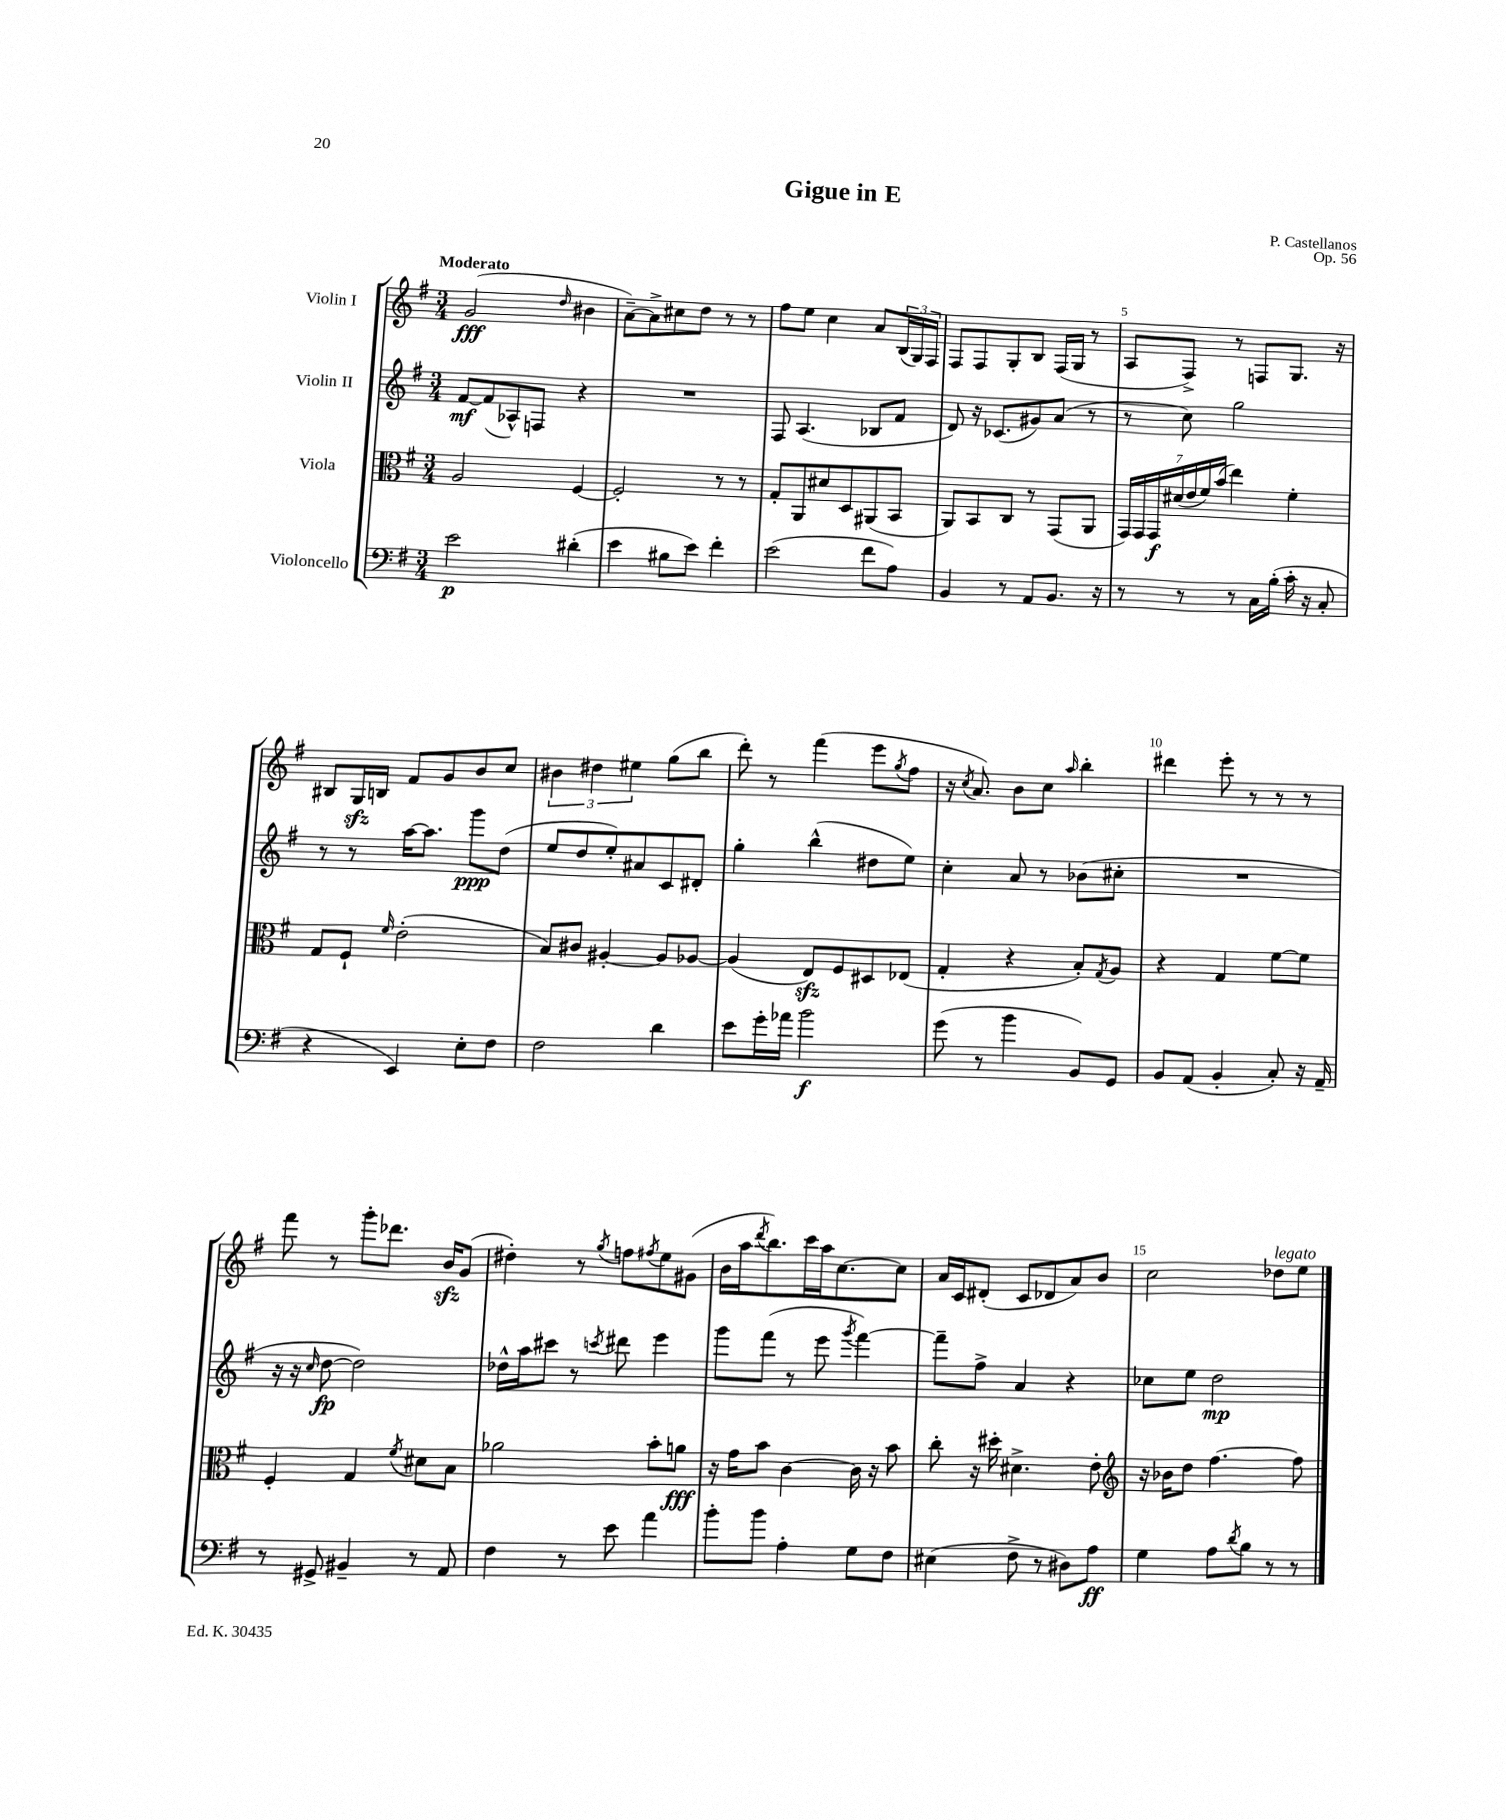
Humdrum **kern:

**kern	**kern	**kern	**kern
*staff4	*staff3	*staff2	*staff1
*clefF4	*clefC3	*clefG2	*clefG2
*k[f#]	*k[f#]	*k[f#]	*k[f#]
*M3/4	*M3/4	*M3/4	*M3/4
2e\	2A/	[8f#/L	(2g/
.	.	(8f#/]	.
.	.	8A-^^/)	.
.	.	8F/J	.
.	.	.	16qqdd/
(4d#'\	[4F#/	4r	4b#\
=	=	=	=
4e\	2F#'/]	2.r	[8a~\L)
.	.	.	8a^\]
8B#\L	.	.	8cc#\
8e\J)	.	.	8dd\J
4f#'\	8r	.	8r
.	8r	.	8r
=	=	=	=
(2e\	8G'/L	8F#/	8ff#\L
.	8AA/	(4.A/	8ee\J
.	8d#/	.	4cc\
.	8D/	.	.
8f#\L	(8AA#/	8B-/L	8a/L
8A\J)	8BB/J	8f#/J	(24B/L
.	.	.	24G/)
.	.	.	24F#/JJ
=	=	=	=
4BB/	8AA/L)	8d/)	8F#/L
.	8BB/	16r	8F#/
.	.	(8.c-/L	.
8r	8C/J	.	8G'/
8AA/L	8r	8g#/)	8B/J
8.BB/J	(8GG/L	(8a/J	(16F#/LL
.	.	.	16G/JJ
.	8AA/J	8r	8r
16r	.	.	.
=	=	=	=
8r	28GG/LL)	8r	8A/L
.	28GG/	.	.
.	28GG/	.	.
.	(28d#/	.	.
8r	.	8cc\)	8F#^/J)
.	28e/	.	.
.	28f#/)	.	.
.	(28b/JJ	.	.
8r	4ee\)	2gg\	8r
16C\LL	.	.	8F/L
(16B'\JJ	.	.	.
16c'\	4f#'\	.	8.G/J
16r	.	.	.
8C'/	.	.	.
.	.	.	16r
=	=	=	=
4r	8G/L	8r	8B#/L
.	8F#`/J	8r	16G/L
.	.	.	16B/JJ
.	16qqf#/	.	.
4EE/)	(2e'\	[16aa\LK	8f#/L
.	.	8.aa\]J	.
.	.	.	8g/
8E'\L	.	8ggg\L	8b/
8F#\J	.	(8dd\J	8cc/J
=	=	=	=
2F#\	8B/L)	8ee/L	6b#\
.	8c#/J	8dd/	.
.	.	.	6dd#\
.	[4A#'/	8ee'/)	.
.	.	.	6ee#\
.	.	8a#/	.
4d\	8A#/]L	8c/	(8gg\L
.	[8A-/J	8d#'/J	8bb\J
=	=	=	=
8e\L	(4A-/]	4gg'\	8ddd'\)
16g'\L	.	.	8r
16a-\JJ	.	.	.
2b\	8E/L)	(4bb^^\	(4fff#\
.	8F#/	.	.
.	8D#/	8dd#\L	8eee\L
.	.	.	8qgg/
.	(8E-/J	8ee\J)	8ff#\J
=	=	=	=
(8g\	4G'/	4cc'\	16r
.	.	.	8qcc/
.	.	.	8.a/)
8r	.	.	.
4b\	4r	8a/	8b\L
.	.	8r	8cc\J
.	.	.	16qqaa/
8BB/L)	8B'/L)	(8b-\L	4bb'\
.	8qG/	.	.
8GG/J	8A/J	8cc#'\J	.
=	=	=	=
8BB/L	4r	2.r	4ddd#\
(8AA/J	.	.	.
4BB'/	4G/	.	8eee'\
.	.	.	8r
8C'/)	[8f#\L	.	8r
16r	8f#\]J	.	8r
16AA~/	.	.	.
=	=	=	=
8r	4F#'/	16r	8fff#\
.	.	16r	.
.	.	16qqcc/	.
8GG#^/	.	[8dd\	8r
4BB#~/	4G/	2dd\])	8ggg'\L
.	.	.	8.ddd-\J
.	8qf#/	.	.
8r	8d#\L	.	.
.	.	.	16b/LK
8AA/	8B\J	.	(8g/J
=	=	=	=
4F#\	2a-\	16dd-^^\LL	4dd#'\)
.	.	16aa\J	.
.	.	8ccc#\J	.
8r	.	8r	8r
.	.	8qccc/	8qgg/
8e\	.	8ddd#\	8ff\L
.	.	.	8qff#/
4a\	8b'\L	4eee\	8ee\
.	8a\J	.	(8g#\J
=	=	=	=
8b'\L	16r	8ggg\L	16b\LL
.	16g\LK	.	16aa\J
.	.	.	8qddd/
8b\J	8b\J	(8fff#\J	8.bb\)
4A'\	[4c\	8r	.
.	.	.	16ccc\L
.	.	8eee\	16aa\J
.	.	.	[8.cc\
.	.	8qggg/	.
8G\L	16c\]	[4fff#\)	.
.	16r	.	.
8F#\J	8b\	.	8cc\]J
=	=	=	=
(4E#\	8cc'\	8fff#~\]L	16a/LL
.	.	.	16c/J
.	16r	8ff#^\J	(8d#'/J
.	16dd#'\	.	.
8F#^\	4.d#^\	4a/	8c/L
8r	.	.	8d-/
8D#\L)	.	4r	8a/)
8A\J	8e'\	.	8b/J
=	=	=	=
*	*clefG2	*	*
4G\	16r	8cc-\L	2cc\
.	16b-\LK	.	.
.	8dd\J	8ee\J	.
8A\L	[4.ff#\	2dd\	.
8qd/	.	.	.
8B\J	.	.	.
8r	.	.	8dd-\L
8r	8ff#\]	.	8ee\J
==	==	==	==
*-	*-	*-	*-
